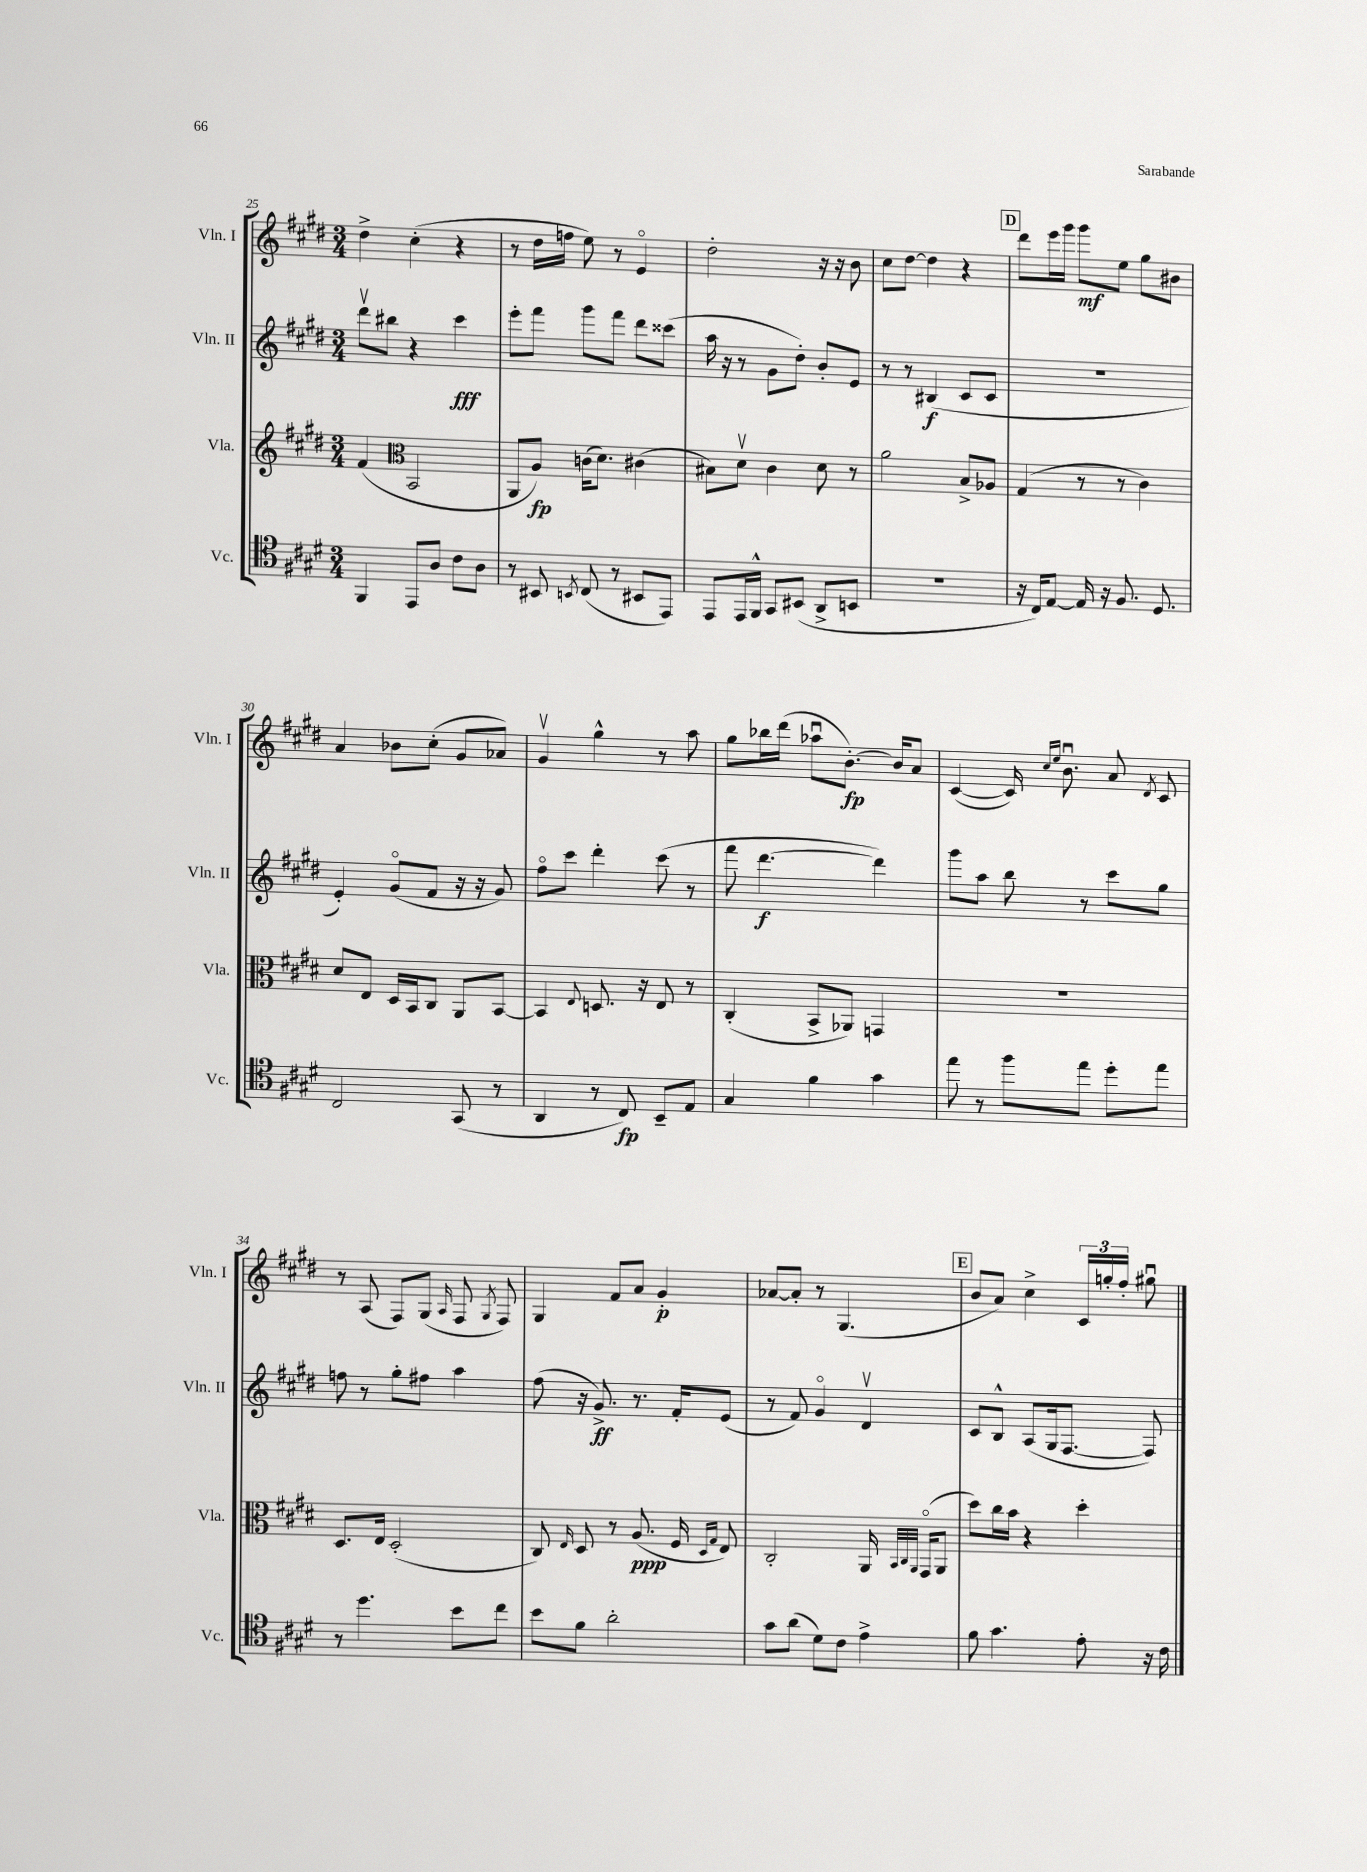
<<
\new StaffGroup <<
\new Staff = "s0" \with { instrumentName = "Vln. I" shortInstrumentName = "Vln. I" } {
    \clef treble \key e \major \numericTimeSignature \time 3/4
    \autoBeamOff dis''4-> cis''4-.( r4 |
    r8 dis''16[ f''16] e''8) r8 e'4\flageolet |
    dis''2-. r16 r16 b'8 |
    cis''8[ dis''8]~ dis''4 r4 |
    \mark \markup { \box "D" } dis'''8[ e'''16 gis'''16] gis'''8[\mf e''8] gis''8[ bis'8] |
    a'4 bes'8[ cis''8]-.( gis'8[ aes'8]) |
    gis'4\upbow gis''4-^ r8 a''8 |
    gis''8[ bes''16 dis'''16]( aes''8[\downbow b'8.]~-.\fp) b'16[ a'8] |
    cis'4~( cis'16) \grace { cis''16[ e''16] } b'8.\downbow a'8 \acciaccatura { dis'8 } cis'8 |
    r8 a8( fis8[) gis8]( \grace { a16 } fis8 \acciaccatura { gis8 } fis8) |
    gis4 fis'8[ a'8] gis'4-.\p |
    aes'8[~ aes'8]-. r8 gis4.( |
    \mark \markup { \box "E" } b'8[ a'8]) cis''4-> \tuplet 3/2 { cis'16[ g''16-. fis''16]-. } gis''8\downbow \bar "|." |
}
\new Staff = "s1" \with { instrumentName = "Vln. II" shortInstrumentName = "Vln. II" } {
    \clef treble \key e \major \numericTimeSignature \time 3/4
    \autoBeamOff dis'''8[\upbow bis''8] r4 cis'''4\fff |
    e'''8[-. fis'''8] gis'''8[ fis'''8] dis'''8[ cisis'''8]( |
    a''16 r16 r8 gis'8[ dis''8]-.) b'8[-. e'8] |
    r8 r8 bis4\f( cis'8[ cis'8] |
    \mark \markup { \box "D" } R2. |
    e'4-.) gis'8[\flageolet( fis'8] r16 r16 gis'8) |
    fis''8[\flageolet cis'''8] dis'''4-. cis'''8( r8 |
    fis'''8 dis'''4.~\f dis'''4) |
    gis'''8[ a''8] b''8 r8 cis'''8[ gis''8] |
    f''8 r8 gis''8[-. fis''8] a''4 |
    fis''8( r16 gis'8.->\ff) r8. fis'16[-. e'8]( |
    r8 fis'8) gis'4\flageolet dis'4\upbow |
    \mark \markup { \box "E" } cis'8[ b8]-^ a8[( gis16 fis8.]~ fis8) \bar "|." |
}
\new Staff = "s2" \with { instrumentName = "Vla." shortInstrumentName = "Vla." } {
    \clef treble \key e \major \numericTimeSignature \time 3/4
    \autoBeamOff fis'4( \clef alto b,2 |
    a,8[ a8]\fp) c'16[( dis'8.]) cis'4( |
    bis8[) dis'8]\upbow cis'4 dis'8 r8 |
    a'2 b8[-> aes8] |
    \mark \markup { \box "D" } gis4( r8 r8 cis'4) |
    dis'8[ e8] dis16[ b,16 cis8] a,8[ b,8]~ |
    b,4 \appoggiatura { e8 } d8. r16 e8 r8 |
    cis4-.( b,8[-> aes,8]) g,4 |
    R2. |
    dis8.[ e16] dis2-.( |
    cis8) \grace { e16 } dis8 r8 a8.\ppp( fis16 \grace { dis16[ gis16] } e8) |
    cis2-. a,16 \grace { b,32[ cis32 a,32] } gis,16[\flageolet( a,8] |
    \mark \markup { \box "E" } dis''8[) cis''16 b'16] r4 dis''4-. \bar "|." |
}
\new Staff = "s3" \with { instrumentName = "Vc." shortInstrumentName = "Vc." } {
    \clef tenor \key e \major \numericTimeSignature \time 3/4
    \autoBeamOff fis,4 e,8[ a8] cis'8[ a8] |
    r8 bis,8 \acciaccatura { b,8 } cis8( r8 bis,8[ e,8]) |
    e,8[ e,16 fis,16]-^ gis,8[ bis,8]( a,8[-> b,8] |
    R2. |
    \mark \markup { \box "D" } r16 cis16[) e8]~ e16 r16 fis8. dis8. |
    cis2 gis,8( r8 |
    a,4 r8 cis8\fp) b,8[-- e8] |
    gis4 fis'4 gis'4 |
    e''8 r8 fis''8[ e''8] dis''8[-. e''8] |
    r8 dis''4. b'8[ cis''8] |
    b'8[ fis'8] a'2-. |
    gis'8[ a'8]( dis'8[) cis'8] e'4-> |
    \mark \markup { \box "E" } fis'8 gis'4. e'8-. r16 cis'16 \bar "|." |
}
>>
>>
\layout { \context { \Score currentBarNumber = #25 } }
